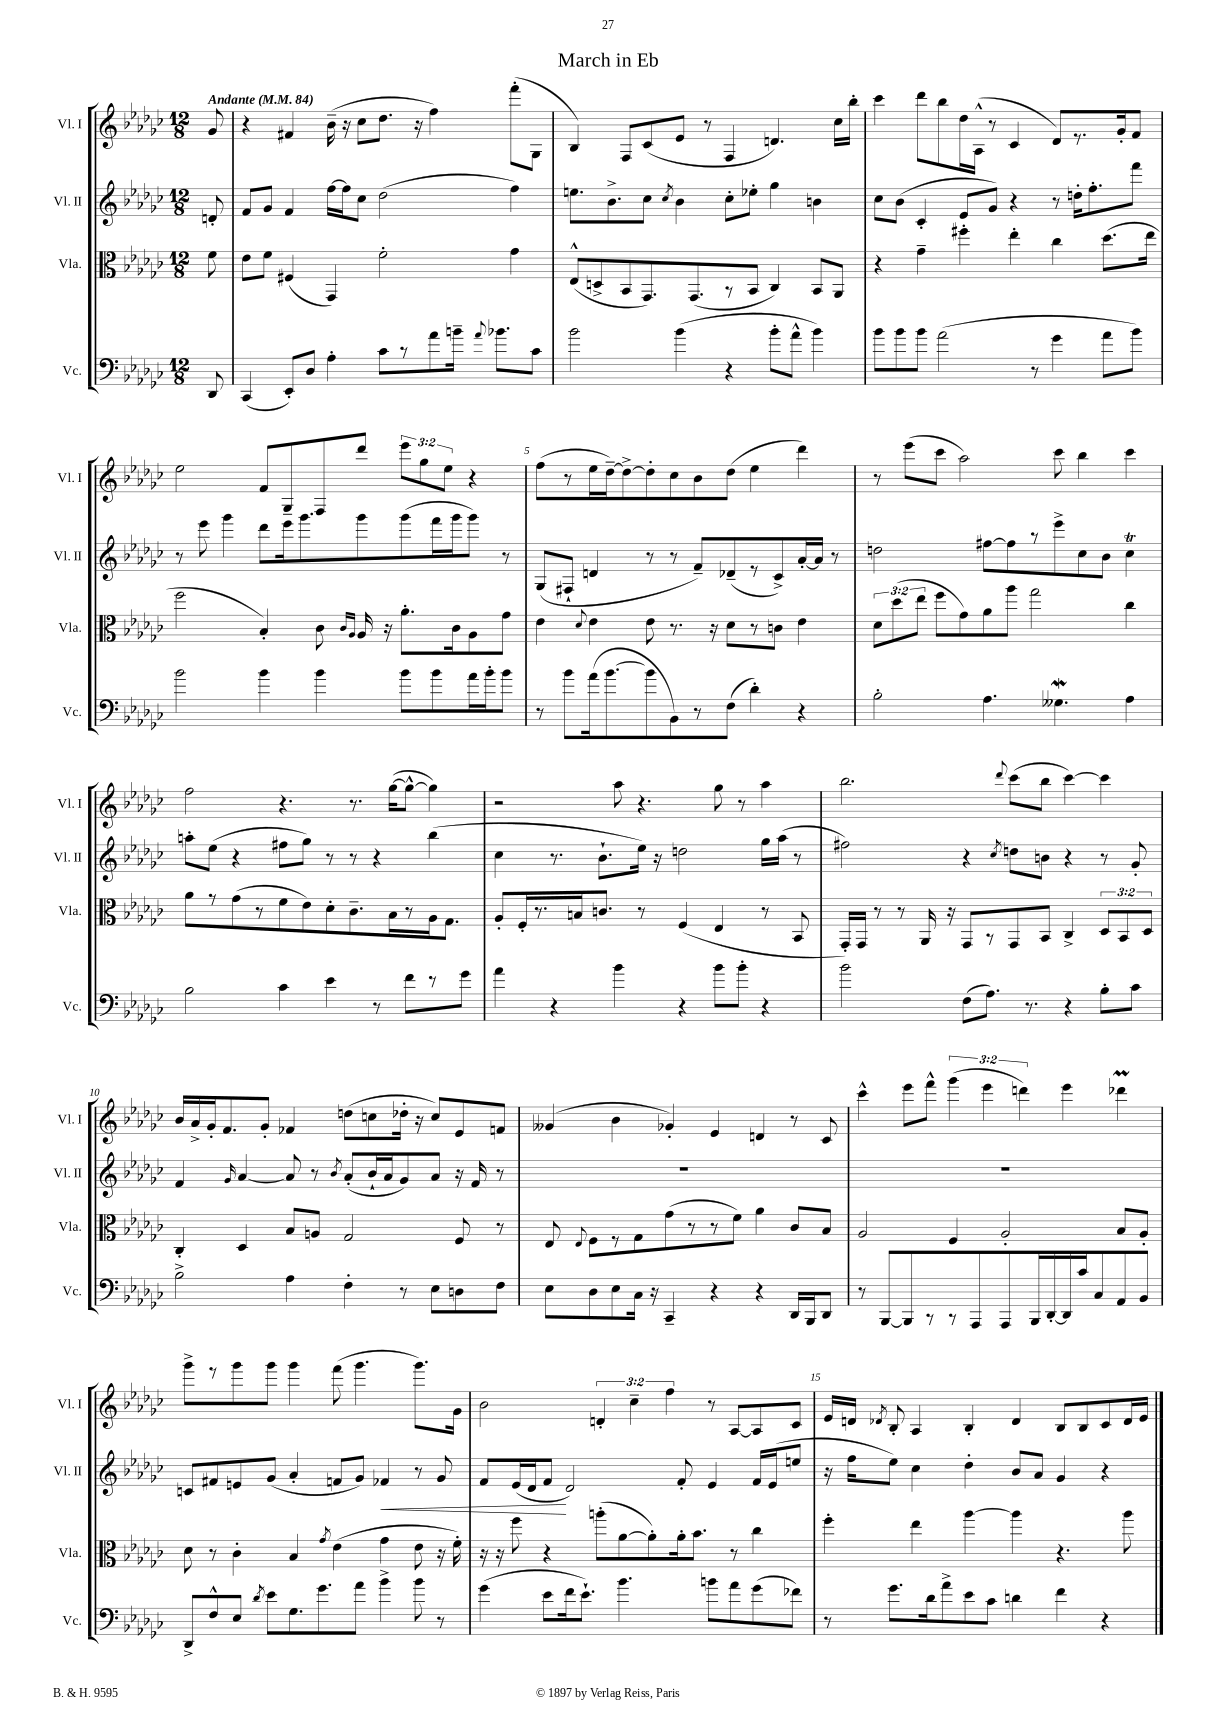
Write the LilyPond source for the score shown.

\header { title = "March in Eb" }
<<
\new StaffGroup <<
\new Staff = "s0" \with { instrumentName = "Vl. I" shortInstrumentName = "Vl. I" } {
    \clef treble \key ges \major \numericTimeSignature \time 12/8 \override Staff.TupletNumber.text = #tuplet-number::calc-fraction-text \partial 8 \tempo "Andante" 4 = 84
    \autoBeamOff ges'8 |
    r4 fis'4 bes'16--( r16 ces''8[ des''8.] r16 f''4) f'''8[-.( ges8] |
    bes4) f8[ ces'8( ees'8] r8 f4 d'4.) ces''16[ bes''16]-. |
    ces'''4 des'''8[ bes''8 des''16 aes16]-^( r8 ces'4 des'8[) r8. ges'16-. f'8] |
    ees''2 f'8[ ges8-- f8 des'''8] \tuplet 3/2 { ees'''8[ ges''8 ees''8] } r4 |
    f''8[( r8 ees''16 des''16~--) des''8~-> des''8-. ces''8 bes'8 des''8]( ees''4 des'''4) |
    r8 ees'''8[( ces'''8] aes''2) ces'''8 bes''4 ces'''4 |
    f''2 r4. r8. ges''16[~( ges''8]~-^ ges''4) |
    r2 aes''8 r4. ges''8 r8 aes''4 |
    bes''2. \appoggiatura { des'''8 } ces'''8[( bes''8] ces'''4~) ces'''4 |
    bes'16[ aes'16-> ges'16-. f'8. ges'8]-. fes'4 d''8[( c''8 des''16]-. r16 c''8[) ees'8 f'8] |
    geses'4( bes'4 ges'4-.) ees'4 d'4 r8 ces'8 |
    ces'''4-^ ees'''8[ f'''8]-^ \tuplet 3/2 { ges'''4( ees'''4 d'''4) } ees'''4 des'''4\prall |
    ges'''8[-> r8 ges'''8 ges'''8] ges'''4 f'''8( ges'''4. ges'''8.[) ges'16] |
    bes'2 \tuplet 3/2 { d'4-. ces''4-- f''4 } r8 aes8[~ aes8 ces'8] |
    ees'16[ d'16] \acciaccatura { des'8 } bes8-. aes4 bes4-. des'4 bes8[ bes8 ces'8 des'16 ees'16] \bar "|." |
}
\new Staff = "s1" \with { instrumentName = "Vl. II" shortInstrumentName = "Vl. II" } {
    \clef treble \key ges \major \numericTimeSignature \time 12/8 \partial 8
    \autoBeamOff d'8-. |
    f'8[ ges'8] f'4 f''16[~ f''16 ces''8] des''2( f''4) |
    e''8.[ bes'8.-> ces''8] \acciaccatura { ces''8 } bes'4 ces''8[-. ees''8]-. ges''4 b'4 |
    ces''8[ bes'8]( ces'4-. ees'8[ ges'8]) r4 r8 d''16[-. f''8.-. f'''8] |
    r8 ees'''8 ges'''4 des'''8[ ees'''16 ges'''8. ges'''8 ges'''8( f'''16 ges'''16 ges'''8]) r8 |
    ges8[( fis8]-! d'4 r8 r8 f'8[--) des'8--( r8 ces'8->) aes'16~-. aes'16] r8 |
    d''2 fis''8[~ fis''8 r8 ees'''8-> ces''8 bes'8] ces''4\trill |
    a''8[-. ees''8]( r4 fis''8[ ges''8]) r8 r8 r4 bes''4( |
    ces''4 r8. bes'8.[-! ees''16]) r16 d''2 ges''16[ aes''16]( r8 |
    fis''2) r4 \acciaccatura { ces''8 } d''8[ b'8] r4 r8 ges'8-. |
    f'4 \grace { ges'16 } aes'4~ aes'8 r8 \acciaccatura { bes'8 } aes'8[-.( bes'16-! aes'16 ges'8) aes'8] r16 f'16 r8 |
    R1. |
    R1. |
    c'8[ fis'8 e'8 ges'8]( aes'4-. f'8[ ges'8]) fes'4\< r8 ges'8 |
    f'8[ ees'16( des'16 f'8]\! des'2) f'8-. ees'4 f'16[ ees'16( e''8] |
    r16 f''16[ ees''8]) ces''4 des''4-. bes'8[ aes'8] ges'4 r4 \bar "|." |
}
\new Staff = "s2" \with { instrumentName = "Vla." shortInstrumentName = "Vla." } {
    \clef alto \key ges \major \numericTimeSignature \time 12/8 \override Staff.TupletNumber.text = #tuplet-number::calc-fraction-text \partial 8
    \autoBeamOff f'8 |
    ees'8[ f'8] fis4( ges,4) f'2-. ges'4 |
    ees8[-^( d8-> bes,8 ges,8.) ges,8.( r8 bes,8] ces4) bes,8[ aes,8] |
    r4 ges'4-- fis''4-. ees''4-. ces''4 des''8.[( ees''16] |
    f''2 bes4-.) ces'8 \grace { ces'16[ aes16] } aes16 r16 aes'8.[-. ces'16 aes8 ges'8] |
    ees'4 \appoggiatura { des'8 } ees'4 ees'8 r8. r16 des'8[ r8 c'8] ees'4 |
    \tuplet 3/2 { des'8[ des''8( ees''8] } f''8[ ges'8) aes'8 aes''8] ges''2 ces''4 |
    aes'8[ r8 ges'8( r8 f'8 ees'8) des'8-. ces'8.-- bes16 r8 aes16 ges8.] |
    aes8[-. f16-. r8. b16 c'8.] r8 f4( ees4 r8 bes,8 |
    ges,16[-.) ges,16] r8 r8 aes,16 r16 ges,8[ r8 ges,8 bes,8] ces4-> \tuplet 3/2 { des8[ bes,8 des8] } |
    ces4-. des4 bes8[ a8] ges2 f8 r8 |
    ees8 \appoggiatura { ees8 } f8[ r8 ges8 ges'8( r8 r8 f'8]) aes'4 ces'8[ bes8] |
    aes2 f4 aes2-. bes8[ aes8]-. |
    des'8 r8 ces'4-. bes4 \acciaccatura { ges'8 } ees'4( ges'4 ees'8 r16 f'16-.) |
    r16 r16 f''8 r4 a''8[-.( aes'8~ aes'8-.) aes'16-. bes'8.] r8 ces''4 |
    f''4-. ees''4 aes''4~ aes''4 r4. aes''8 \bar "|." |
}
\new Staff = "s3" \with { instrumentName = "Vc." shortInstrumentName = "Vc." } {
    \clef bass \key ges \major \numericTimeSignature \time 12/8 \partial 8
    \autoBeamOff des,8 |
    ces,4( ees,8[-.) des8] aes4-. ces'8[ r8 aes'8 b'16]-- \appoggiatura { aes'8 } bes'8.[ ces'8] |
    bes'2 bes'4( r4 bes'8[-. aes'8]-^ bes'4) |
    bes'8[ bes'8 bes'8] aes'2( r8 ges'4 aes'8[ bes'8]) |
    bes'2 bes'4 bes'4 bes'8[ bes'8 aes'16 bes'16-. bes'8] |
    r8 bes'8[ aes'16( bes'8.~ bes'8 bes,8) r8 f8]( des'4-.) r4 |
    bes2-. aes4. geses4.\mordent aes4 |
    bes2 ces'4 ees'4 r8 f'8[ r8 ges'8] |
    aes'4 r4 bes'4 r4 bes'8[ bes'8]-. r4 |
    bes'2 f8[( aes8.]) r8. r4 bes8[-. ces'8] |
    bes2-> aes4 f4-. r8 ees8[ d8 f8] |
    ees8[ des8 ees8 ces16] r16 ces,4-- r4 r4 des,16[ bes,,16 des,8] |
    r8 bes,,8[~ bes,,8 r8 r8 aes,,8 aes,,8 bes,,16 des,16~-. des,16 ces'16 ces8 aes,8 bes,8] |
    des,8[-> f8-^ ees8] \acciaccatura { des'8 } ees'8[ ges8. ges'8. aes'8] bes'4-> bes'8 r8 |
    ges'4( ees'8[ f'16 ees'8.]-!) bes'4. b'8[ aes'8 ges'8( fes'8]) |
    r8 ges'8.[ des'16 aes'8-> ees'8 ces'8] d'4 f'4 r4 \bar "|." |
}
>>
>>
\layout { \context { \Score \override BarNumber.break-visibility = ##(#f #t #t) barNumberVisibility = #(every-nth-bar-number-visible 5) } }
